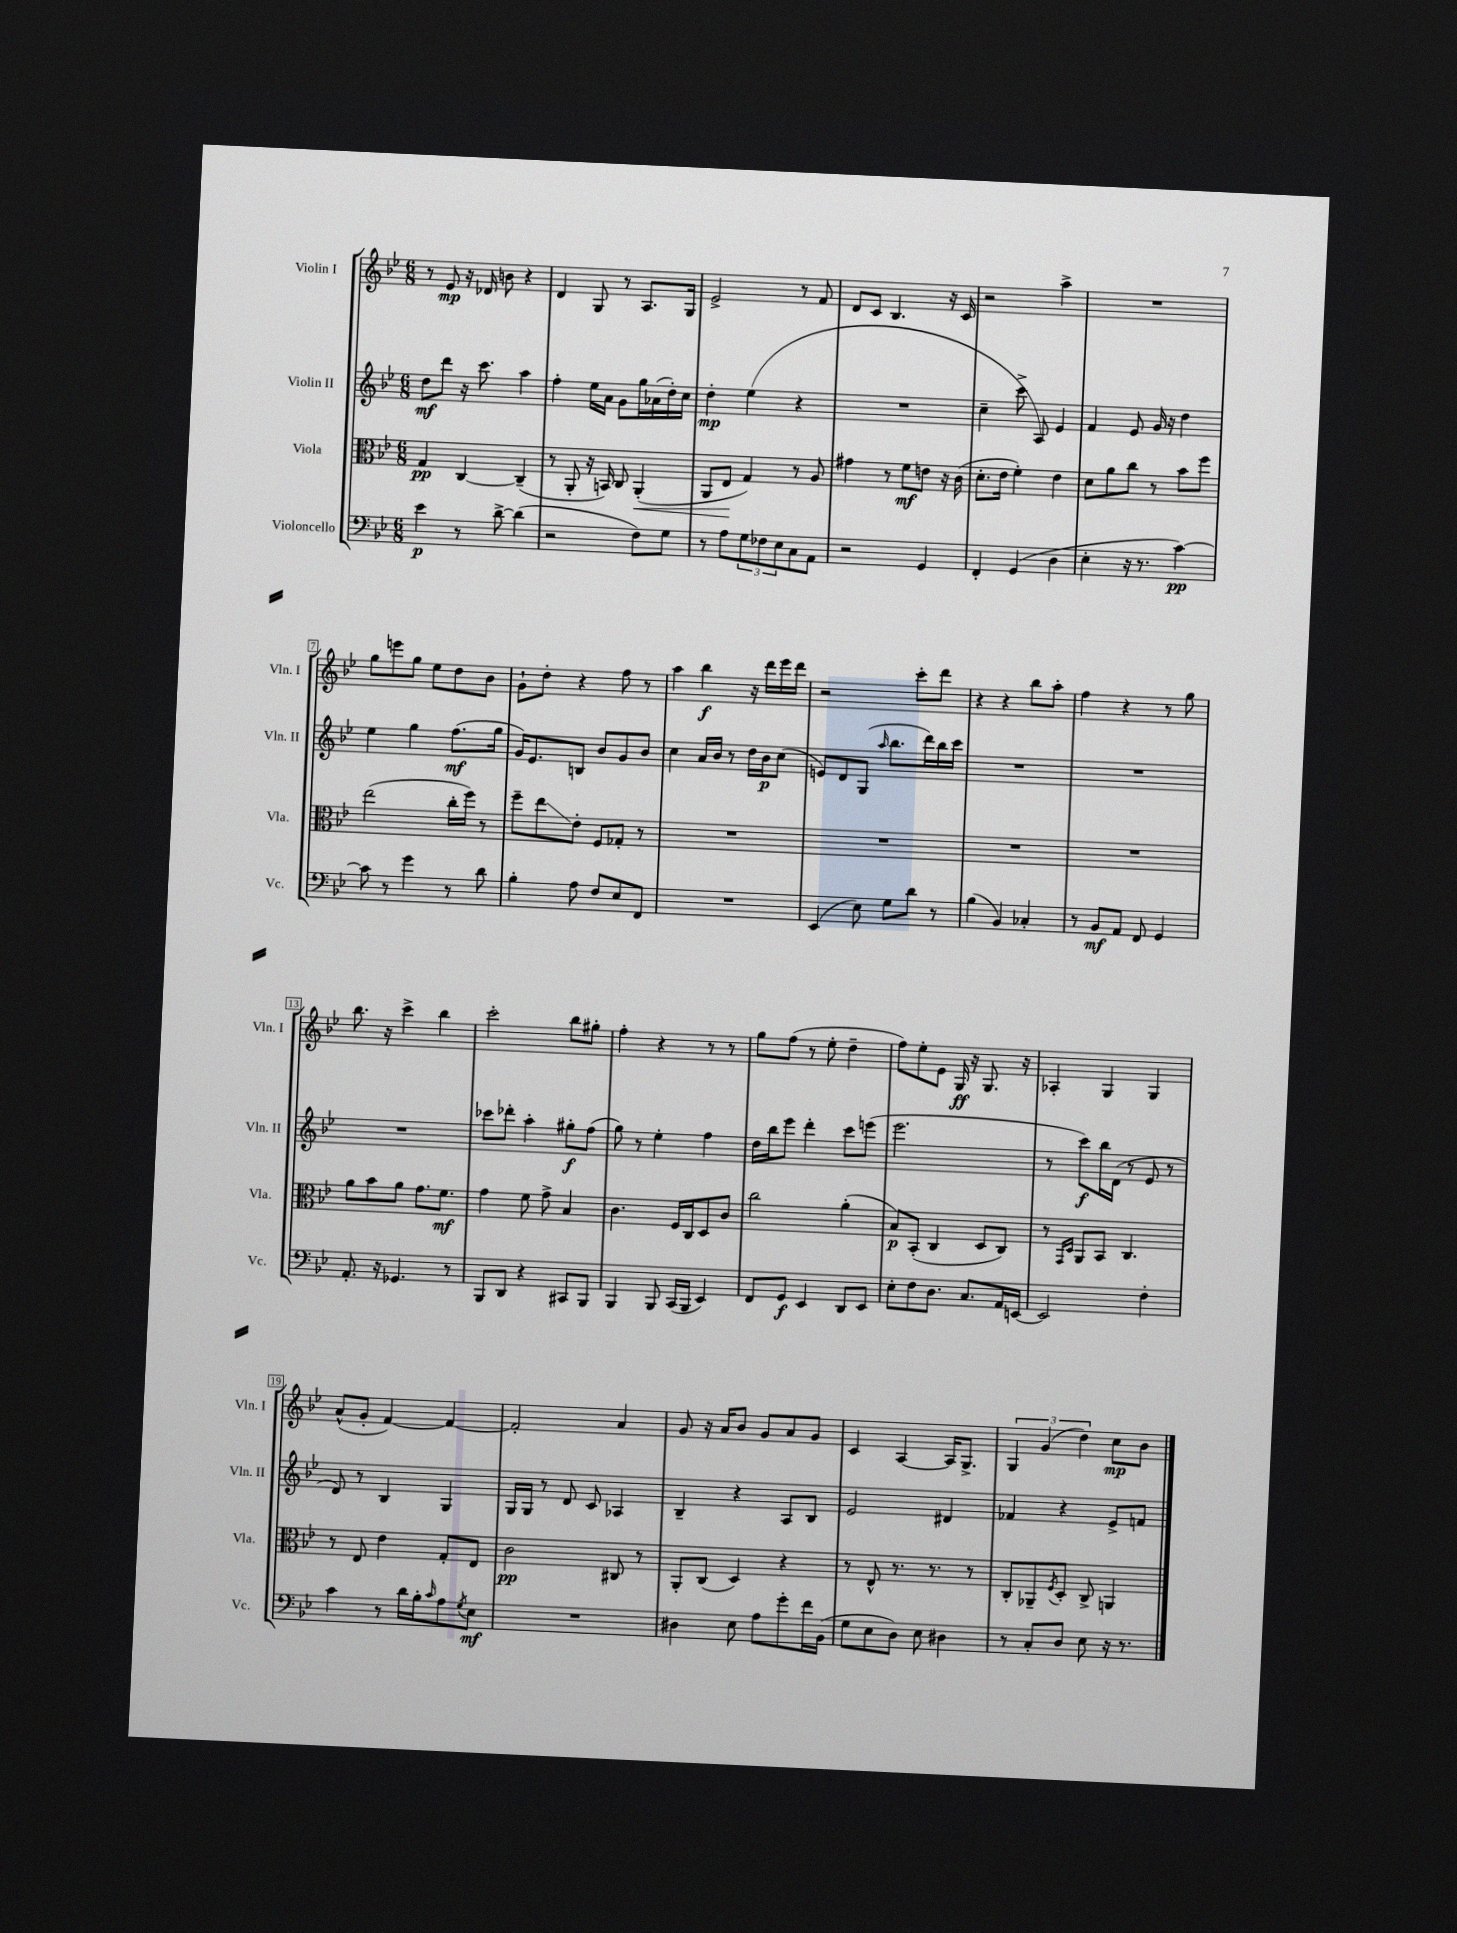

**kern	**kern	**kern	**kern
*staff4	*staff3	*staff2	*staff1
*clefF4	*clefC3	*clefG2	*clefG2
*k[b-e-]	*k[b-e-]	*k[b-e-]	*k[b-e-]
*M6/8	*M6/8	*M6/8	*M6/8
4e-	4G	8dd	8r
.	.	8ddd	8e-
8r	[4C	16r	16r
.	.	8.ccc	16d-
[8d^	.	.	8b
(4d]	(4C~]	4aa	4r
=	=	=	=
2r	8r	4ff'	4d
.	8AA'	.	.
.	16r	16ee-	8G
.	16BB)	16a	.
.	8C	8g	8r
8F)	(4AA'	16gg	8.A
.	.	(16a-	.
8G	.	16dd')	.
.	.	16cc	16G
=	=	=	=
8r	8AA	4dd'	2e-^
8A	8E-	.	.
12G	4G)	(4ee-	.
12F-	.	.	.
12E-	.	.	.
8C	8r	4r	8r
8AA	8A	.	8f
=	=	=	=
2r	4g#	2.r	8d
.	.	.	8c
.	8r	.	4.B-
.	8f	.	.
4GG	8e	.	.
.	16r	.	16r
.	(16c	.	16c
=	=	=	=
4FF'	8.d'	4cc~	2r
.	16e-	.	.
(4GG	4f')	8ccc^	.
.	.	8A)	.
4D	4e-	4e-	4aa^
=	=	=	=
4E-'	8d	4f	2.r
.	8a	.	.
16r	8cc	8e-	.
8.r	.	.	.
.	8r	16g	.
.	.	16r	.
[4c)	8b-	4dd	.
.	8ff	.	.
=	=	=	=
8c]	(2ee-	4ee-	8gg
8r	.	.	8eee
4g	.	4gg	8gg
.	.	.	8ee-
8r	16cc'	(8.ff	8dd
.	16ff)	.	.
8d	8r	.	8b-
.	.	16gg	.
=	=	=	=
4B-'	8ff~	16g)	8g`
.	.	8.e-	.
.	8ee-	.	8dd'
8A	8e-'	8B	4r
8F	8F	8b-	.
8E-	8G-'	8g	8ff
8FF	8r	8b-	8r
=	=	=	=
2.r	2.r	4cc	4aa
.	.	16a	4bb-
.	.	16b-	.
.	.	8r	.
.	.	16dd	16r
.	.	16b-	16ddd
.	.	(8cc	16eee-
.	.	.	16ddd
=	=	=	=
(4EE-	2.r	8e)	2r
.	.	8d	.
8E-)	.	(8G	.
.	.	16qqaa	.
8G	.	8.bb-	.
8d	.	.	8ccc'
.	.	16ddd)	.
8r	.	16bb-	8ddd
.	.	16ccc	.
=	=	=	=
(4B-	2.r	2.r	4r
4BB-)	.	.	4r
4C-'	.	.	8bb-
.	.	.	8aa'
=	=	=	=
8r	2.r	2.r	4ff
8BB-	.	.	.
8AA	.	.	4r
8FF	.	.	.
4GG	.	.	8r
.	.	.	8gg
=	=	=	=
8.AA'	8a	2.r	8.bb-
.	8b-	.	.
16r	.	.	16r
4.GG-	8a	.	4ccc^
.	8.g	.	.
.	.	.	4bb-
.	8.f	.	.
8r	.	.	.
=	=	=	=
8BBB-	4g	8ccc-	2ccc'
8DD	.	8ddd-'	.
4r	8f	4aa'	.
.	8g^	.	.
8CC#	4B-	8gg#'	8bb-
8BBB-	.	(8ff	8gg#'
=	=	=	=
4BBB-	4.c	8gg)	4ff'
.	.	8r	.
8BBB-	.	4ee-'	4r
(16CC	16F	.	.
16BBB-	16C	.	.
4EE-)	8D	4ff	8r
.	8c	.	8r
=	=	=	=
8FF	2cc	16dd	8gg
.	.	16bb-	.
8GG	.	8eee-	(8ff
4EE-	.	4ddd'	8r
.	.	.	8ee-'
8DD	(4a'	8ccc	4dd~
8EE-	.	(8eee	.
=	=	=	=
8E-'	8B-)	2.eee-	8ff)
8F	(8BB-'	.	8ee-'
8.D	4C	.	8e-
.	.	.	16G
8.C	.	.	16r
.	8D	.	8.G
16AA	8C)	.	.
[16EE	.	.	16r
=	=	=	=
2EE]	8r	8r	4A-'
.	16qqGG	.	.
.	16qqD	.	.
.	8AA	8ccc)	.
.	8BB-	16bb-	4G
.	.	(16d	.
.	4.C	8r	.
4F'	.	8e-	4G
.	.	8r	.
=	=	=	=
4c	8r	8d)	(8a^^
.	8E-	8r	8g'
8r	4e-	4B-	[4f)
16d	.	.	.
16B-'	.	.	.
16qqc	.	.	.
8A	8G'	4G	4f_
8qG	.	.	.
8E-	8E-	.	.
=	=	=	=
2.r	2c	16G	2f']
.	.	16G	.
.	.	8r	.
.	.	8d	.
.	.	8c	.
.	8C#	4A-	4a
.	8r	.	.
=	=	=	=
4D#	8AA'	4B-~	8g
.	(8C	.	16r
.	.	.	16a
8E-	4D)	4r	8b-
8A	.	.	8g
8g'	4r	8A	8a
16f	.	8B-	8g
(16BB-	.	.	.
=	=	=	=
8G	8r	2e-	4c
8E-	8E-^^	.	.
8D)	8.r	.	[4A
8E-	.	.	.
.	8.r	.	.
4D#	.	4d#	16A]
.	.	.	8.G^
.	8r	.	.
=	=	=	=
8r	8C'	4f-	6G
8C'	8AA-~	.	.
.	.	.	(6g
.	8qF	.	.
8D	8D'	4r	.
.	.	.	6dd)
8E-	8C^	.	.
16r	4AA	8e-^	8cc
8.r	.	.	.
.	.	8f	8b-
==	==	==	==
*-	*-	*-	*-
